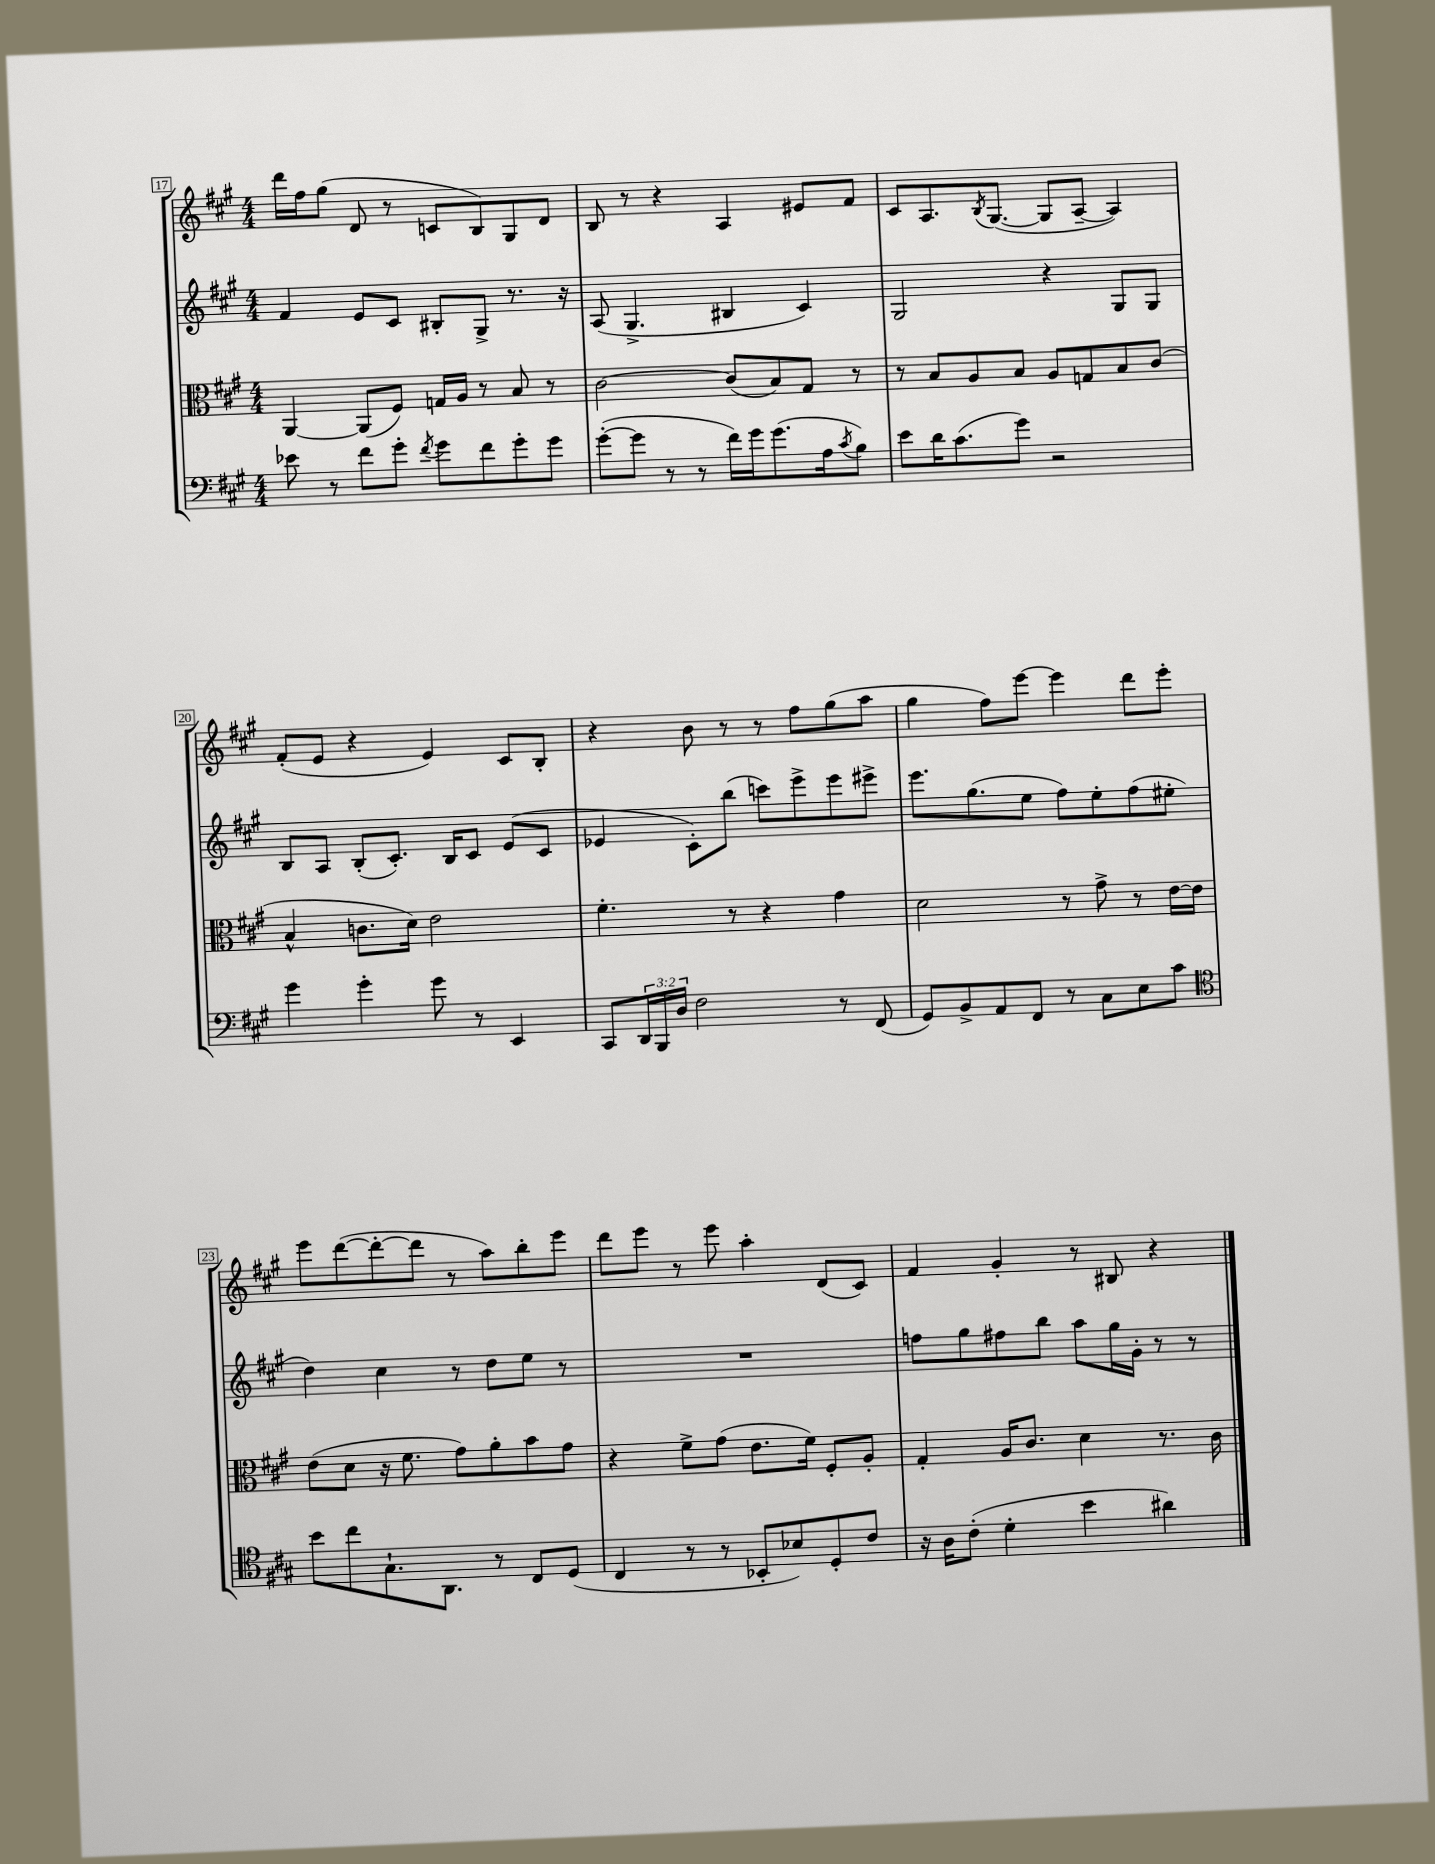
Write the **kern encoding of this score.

**kern	**kern	**kern	**kern
*part4	*part3	*part2	*part1
*staff4	*staff3	*staff2	*staff1
*clefF4	*clefC3	*clefG2	*clefG2
*k[f#c#g#]	*k[f#c#g#]	*k[f#c#g#]	*k[f#c#g#]
*M4/4	*M4/4	*M4/4	*M4/4
=17	=17	=17	=17
8e-X\	[4AA/	4f#/	16ddd\LL
.	.	.	16ff#\J
8r	.	.	(8gg#\J
8f#\L	(8AA/L]	8e/L	8d/
8g#'\J	8F#/J)	8c#/J	8r
8qf#/	.	.	.
8g#\L	16Gn/LL	8B#X'/L	8cn/L
.	16A/JJ	.	.
8f#\	8r	8G#^/J	8B/)
8g#'\	8B/	8.r	8G#/
8g#\J	8r	.	8d/J
.	.	16r	.
=18	=18	=18	=18
([8g#'\L	[2c#\	(8A/	8B/
8g#\J]	.	4.G#^/	8r
8r	.	.	4r
8r	.	.	.
16f#\LL)	(8c#/L]	4B#X/	4A/
16g#\J	.	.	.
(8.g#\	8B/)	.	.
.	8G#/J	4c#/)	8e#X/L
16A\k	.	.	.
8qc#/	.	.	.
8B\J)	8r	.	8f#/J
=19	=19	=19	=19
8e\L	8r	2G#/	8c#/L
16d\K	8B/L	.	8.A/
(8.c#\	.	.	.
.	8A/	.	.
.	.	.	8qB/
.	.	.	([8.G#/J
8g#\J)	8B/J	.	.
2r	8A/L	4r	8G#/L]
.	8Gn/	.	[8A~/J
.	8B/	8G#/L	4A/])
.	(8c#/J	8G#/J	.
!!LO:LB:g=z
=20	=20	=20	=20
4g#\	4B^^/	8B/L	(8f#'/L
.	.	8A/J	8e/J
4g#'\	8.cn\L	(8B'/L	4r
.	.	8.c#'/J)	.
.	16d\Jk)	.	.
8g#\	2e\	.	4e/)
.	.	16B/KL	.
8r	.	8c#/J	.
4EE/	.	(8e/L	8c#/L
.	.	8c#/J	8B'/J
=21	=21	=21	=21
8CC#/L	4.f#'\	4e-X/	4r
24DD/L	.	.	.
24BBB/	.	.	.
24D/JJ	.	.	.
2F#\	.	8c#'\L)	8b\
.	8r	(8bb\J	8r
.	4r	8cccn\L)	8r
.	.	8eee^\	8ff#\L
8r	4g#\	8eee\	(8gg#\
(8FF#/	.	8eee#X^\J	8aa\J
=22	=22	=22	=22
8GG#/L)	2d\	8.eee\L	4gg#\
8BB^/	.	.	.
.	.	(8.gg#\	.
8AA/	.	.	8ff#\L)
8FF#/J	.	8ee\J	[8eee\J
8r	8r	8ff#\L)	4eee\]
8C#\L	8g#^\	8ee'\	.
8E\	8r	(8ff#\	8ddd\L
8c#\J	[16e\LL	8ee#X'\J	8eee'\J
.	16e\JJ]	.	.
!!LO:LB:g=z
=23	=23	=23	=23
*clefC4	*	*	*
8b\L	(8e\L	4dd\)	8eee\L
8cc#\	8d\J	.	([8ddd\
8.G#`\	16r	4cc#\	8ddd'\_
.	8.f#\	.	.
.	.	.	8ddd\J]
8.AA\J	.	.	.
.	8g#\L)	8r	8r
8r	8a'\	8dd\L	8aa\L)
8C#/L	8b\	8ee\J	8bb'\
(8D/J	8g#\J	8r	8eee\J
=24	=24	=24	=24
4C#/	4r	1r	8ddd\L
.	.	.	8eee\J
8r	8f#^\L	.	8r
8r	(8g#\J	.	8eee\
8BB-X'/L	8.e\L	.	4aa'\
8B-X/)	.	.	.
.	16f#\Jk)	.	.
8D'/	8F#'/L	.	(8d/L
8c#/J	8A'/J	.	8c#/J)
=25	=25	=25	=25
16r	4G#'/	8ffn\L	4f#/
16A\KL	.	.	.
(8c#'\J	.	8gg#\	.
4d'\	16A/KL	8ff#X\	4g#'/
.	8.c#/J	.	.
.	.	8bb\J	.
4b\	4d\	8aa\L	8r
.	.	16gg#\L	8B#X/
.	.	16g#'\JJ	.
4a#X\)	8.r	8r	4r
.	.	8r	.
.	16c#\	.	.
==	==	==	==
*-	*-	*-	*-
